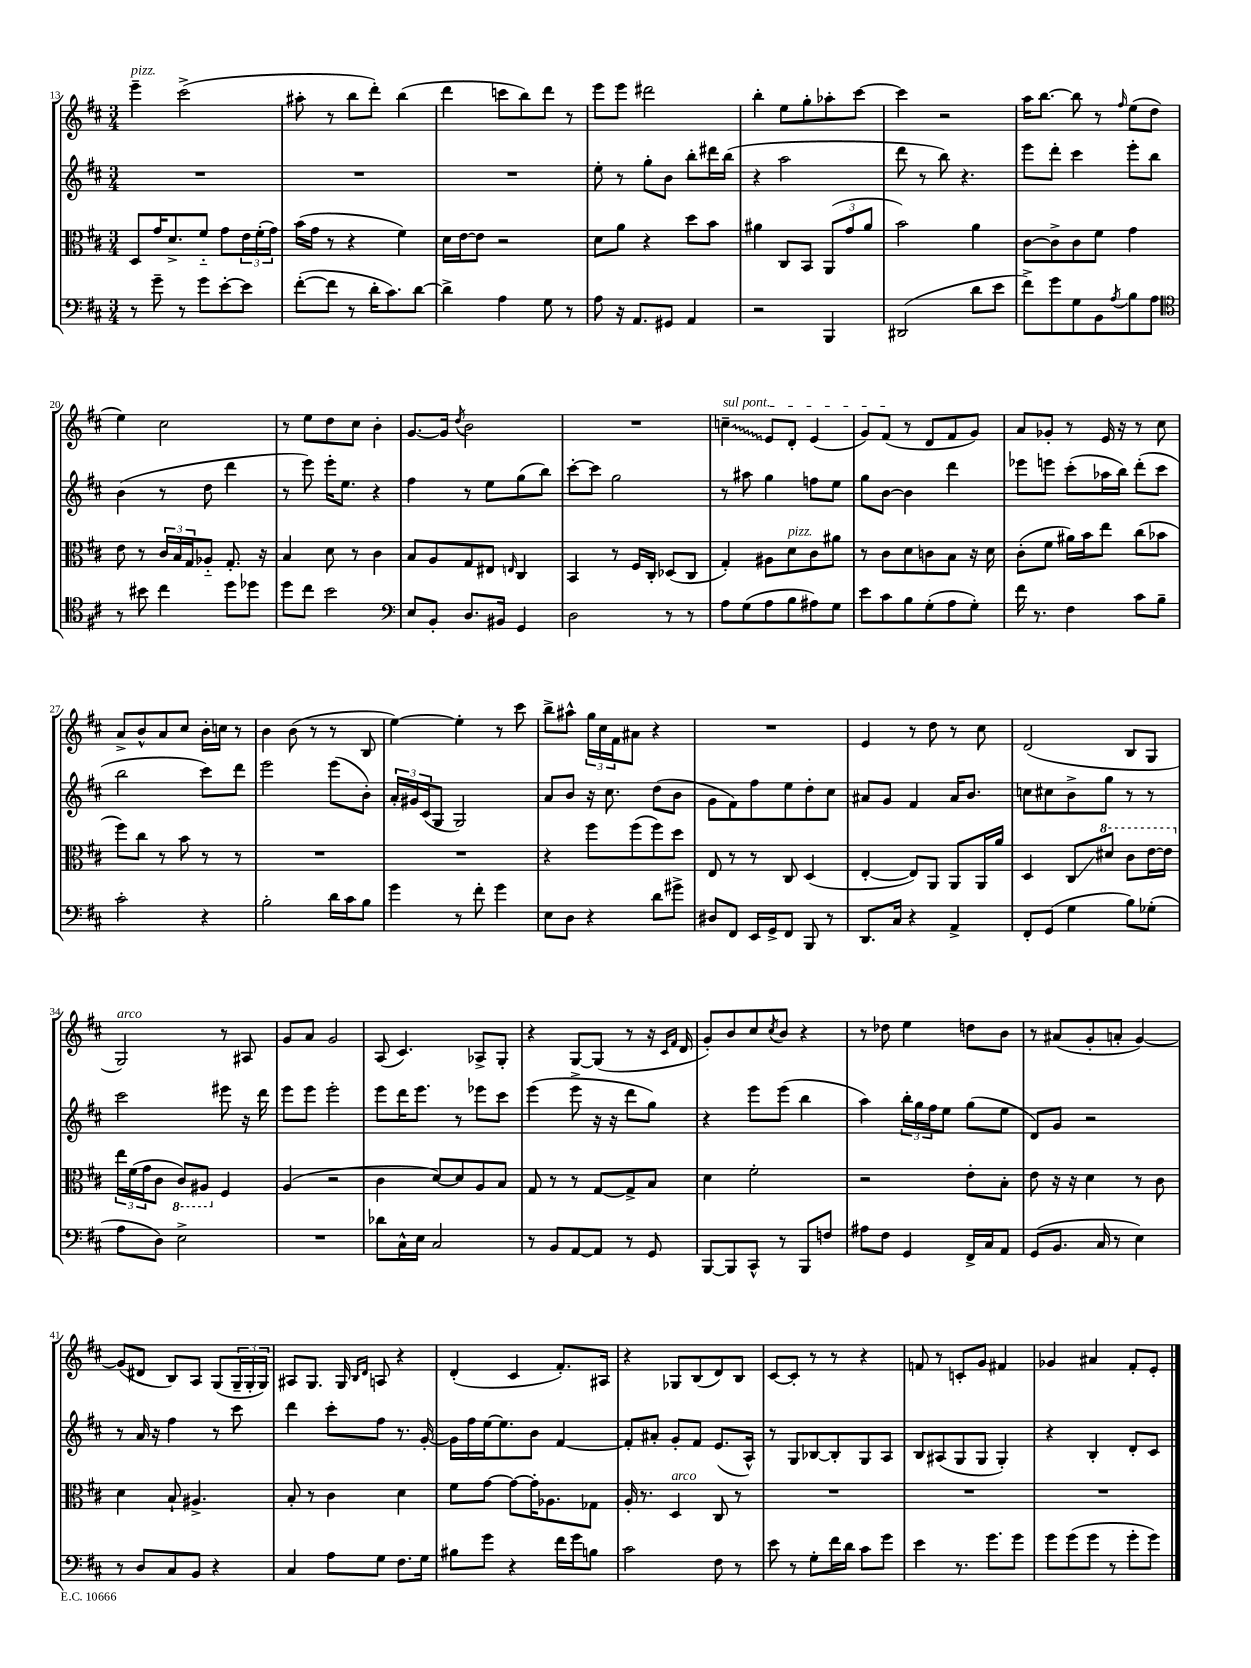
<<
\new StaffGroup <<
\new Staff = "s0" {
    \clef treble \key d \major \numericTimeSignature \time 3/4
    e'''4--^\markup { \italic "pizz." } cis'''2->( |
    ais''8-. r8 b''8 d'''8-.) b''4( |
    d'''4 c'''8 b''8) d'''8 r8 |
    e'''8 e'''8 dis'''2 |
    b''4-. e''8 g''8-. aes''8-. cis'''8~ |
    cis'''4 r2 |
    a''16 b''8.~ b''8 r8 \grace { fis''16 } e''8( d''8 |
    e''4) cis''2 |
    r8 e''8 d''8 cis''8 b'4-. |
    g'8.~ g'16 \acciaccatura { d''8 } b'2 |
    R2. |
    \once \override Glissando.style = #'zigzag \once \override TextSpanner.bound-details.left.text = \markup { \italic "sul pont." } c''4--\glissando\startTextSpan e'8 d'8-. e'4( |
    g'8) fis'8\stopTextSpan( r8 d'8 fis'8 g'8) |
    a'8 ges'8-. r8 e'16 r16 r8 cis''8 |
    a'8-> b'8-^ a'8 cis''8 b'16-. c''16 r8 |
    b'4 b'8( r8 r8 b8 |
    e''4~) e''4-. r8 cis'''8 |
    b''8-> ais''8-^ \tuplet 3/2 { g''16 cis''16 fis'16 } ais'8 r4 |
    R2. |
    e'4 r8 d''8 r8 cis''8 |
    d'2( b8 g8 |
    g2^\markup { \italic "arco" }) r8 ais8 |
    g'8 a'8 g'2 |
    a8( cis'4.) aes8-> g8-. |
    r4 g8~ g8( r8 r16 \grace { cis'16 fis'16 } d'16 |
    g'8-.) b'8 cis''8 \acciaccatura { cis''8 } b'8 r4 |
    r8 des''8 e''4 d''8 b'8 |
    r8 ais'8( g'8-. a'8-. g'4~) |
    g'8( dis'8 b8) a8 g8( \tuplet 3/2 { g16-- g16-. g16) } |
    ais8 g8. g16 \grace { b16 d'16 } a8 r4 |
    d'4-.( cis'4 fis'8.-.) ais16 |
    r4 ges8 b8( d'8) b8 |
    cis'8~ cis'8-. r8 r8 r4 |
    f'8 r8 c'8-. g'8 fis'4 |
    ges'4 ais'4 fis'8-. e'8-. \bar "|." |
}
\new Staff = "s1" {
    \clef treble \key d \major \numericTimeSignature \time 3/4
    R2. |
    R2. |
    R2. |
    e''8-. r8 g''8-. b'8 b''8-. dis'''16 b''16( |
    r4 a''2 |
    d'''8 r8 b''8) r4. |
    e'''8 d'''8-. cis'''4 e'''8-. b''8 |
    b'4( r8 d''8 d'''4 |
    r8 e'''8) e'''16-. e''8. r4 |
    fis''4 r8 e''8 g''8( b''8) |
    cis'''8~-. cis'''8 g''2 |
    r8 ais''8 g''4 f''8 e''8 |
    g''8 b'8~ b'4 d'''4 |
    ees'''8 e'''8 cis'''8-.( aes''16 b''16) d'''8-.( cis'''8 |
    b''2 cis'''8) d'''8 |
    e'''2 e'''8( b'8-.) |
    \tuplet 3/2 { a'16-. gis'16 cis'16( } g8 g2) |
    a'8 b'8 r16 cis''8. d''8( b'8 |
    g'8 fis'8) fis''8 e''8 d''8-. cis''8 |
    ais'8 g'8 fis'4 ais'16 b'8. |
    c''8 cis''8 b'8-> g''8 r8 r8 |
    cis'''2 eis'''8 r16 d'''16 |
    e'''8 e'''8 e'''2-. |
    e'''8 d'''16 e'''8. r8 ees'''8 cis'''8 |
    e'''4( e'''8-> r16 r16 d'''8 g''8) |
    r4 e'''8 e'''8( b''4 |
    a''4) \tuplet 3/2 { b''16-. g''16 fis''16 } e''8 g''8( e''8 |
    d'8) g'8 r2 |
    r8 a'16 r16 fis''4 r8 cis'''8 |
    d'''4 cis'''8-. fis''8 r8. g'16~-. |
    g'16 fis''16 e''16~ e''8. b'8 fis'4~ |
    fis'8-. ais'8-. g'8-. fis'8 e'8.( a16-^) |
    r8 g8 bes8~ bes8-. g8 a8 |
    b8 ais8( g8 g8 g4-.) |
    r4 b4-. d'8-. cis'8 \bar "|." |
}
\new Staff = "s2" {
    \clef alto \key d \major \numericTimeSignature \time 3/4
    d8 g'16 d'8.-> fis'8-_ g'8 \tuplet 3/2 { e'16 fis'16-.( g'16) } |
    b'16( g'16 r8 r4 fis'4) |
    d'16 e'16~ e'8 r2 |
    d'8 a'8 r4 d''8 b'8 |
    ais'4 cis8 b,8 \tuplet 3/2 { a,8( g'8 ais'8 } |
    b'2) a'4 |
    cis'8~ cis'8-> cis'8 fis'8 g'4 |
    e'8 r8 \tuplet 3/2 { cis'16 b16 g16 } aes8-_ g8.-. r16 |
    b4 d'8 r8 cis'4 |
    b8 a8 g8 eis8 \grace { e16 } cis4 |
    b,4 r8 fis16 cis16-. des8( cis8 |
    g4-.) ais8 d'8^\markup { \italic "pizz." } cis'8 ais'8 |
    r8 cis'8 d'8 c'8 b8 r16 d'16 |
    cis'8-.( fis'8 ais'16) b'16 e''8 cis''8( bes'8 |
    fis''8) cis''8 r8 b'8 r8 r8 |
    R2. |
    R2. |
    r4 fis''8 fis''8( fis''8) d''8 |
    e8 r8 r8 cis8 d4( |
    e4~-. e8) a,8 a,8 a,16 a'16 |
    d4 cis8\glissando \ottava #1 dis''8 cis''8 e''16~ e''16 \ottava #0 |
    \tuplet 3/2 { e''16 fis'16( g'16 } cis'8 \ottava #-1 cis8) ais,8 \ottava #0 fis4 |
    a4( r2 |
    cis'4 d'8~) d'8 a8 b8 |
    g8 r8 r8 g8~ g8-> b8 |
    d'4 fis'2-. |
    r2 e'8-. b8-. |
    e'8 r16 r16 d'4 r8 cis'8 |
    d'4 b8-! ais4.-> |
    b8-. r8 cis'4 d'4 |
    fis'8 g'8~ g'8~ g'16-. aes8. ges8 |
    a16-. r8. d4^\markup { \italic "arco" } cis8 r8 |
    R2. |
    R2. |
    R2. \bar "|." |
}
\new Staff = "s3" {
    \clef bass \key d \major \numericTimeSignature \time 3/4
    r8 g'8-- r8 g'8 e'8~-. e'8 |
    fis'8~-.( fis'8 r8 d'16-. cis'8.) d'8~ |
    d'4-> a4 g8 r8 |
    a8 r16 a,8. gis,8 a,4 |
    r2 b,,4 |
    dis,2( d'8 e'8 |
    fis'8->) g'8 g8 b,8 \acciaccatura { a8 } b8 a8 |
    \clef tenor r8 bis'8 cis''4 d''8 des''8 |
    d''8 cis''8 b'2 |
    \clef bass e8 b,8-. d8. bis,16 g,4 |
    d2 r8 r8 |
    a8 g8( a8 b8 ais8) g8 |
    e'8 cis'8 b8 g8-.( a8 g8-.) |
    fis'16 r8. fis4 cis'8 b8-- |
    cis'2-. r4 |
    b2-. d'16 cis'16 b8 |
    g'4 r8 fis'8-. g'4 |
    e8 d8 r4 d'8 gis'8-> |
    dis8 fis,8 e,16 g,16-> fis,8 b,,8 r8 |
    d,8. cis16 r4 a,4-> |
    fis,8-. g,8( g4 b8) ges8-.( |
    a8 d8) e2-> |
    R2. |
    des'8 cis16-^ e16 cis2 |
    r8 b,8 a,8~ a,8 r8 g,8 |
    b,,8~ b,,8 cis,8-^ r8 b,,8 f8 |
    ais8 fis8 g,4 fis,16-> cis16 a,8 |
    g,8( b,8. cis16 r8 e4) |
    r8 d8 cis8 b,8 r4 |
    cis4 a8 g8 fis8. g16 |
    bis8 g'8 r4 fis'16 g'16 b8 |
    cis'2 fis8 r8 |
    e'8 r8 g8-. fis'16 d'16 cis'8 g'8 |
    e'4 r8. g'8. g'8 |
    g'8 g'8( g'8 r8 g'8-. g'8) \bar "|." |
}
>>
>>
\layout { \context { \Score currentBarNumber = #13 } }
